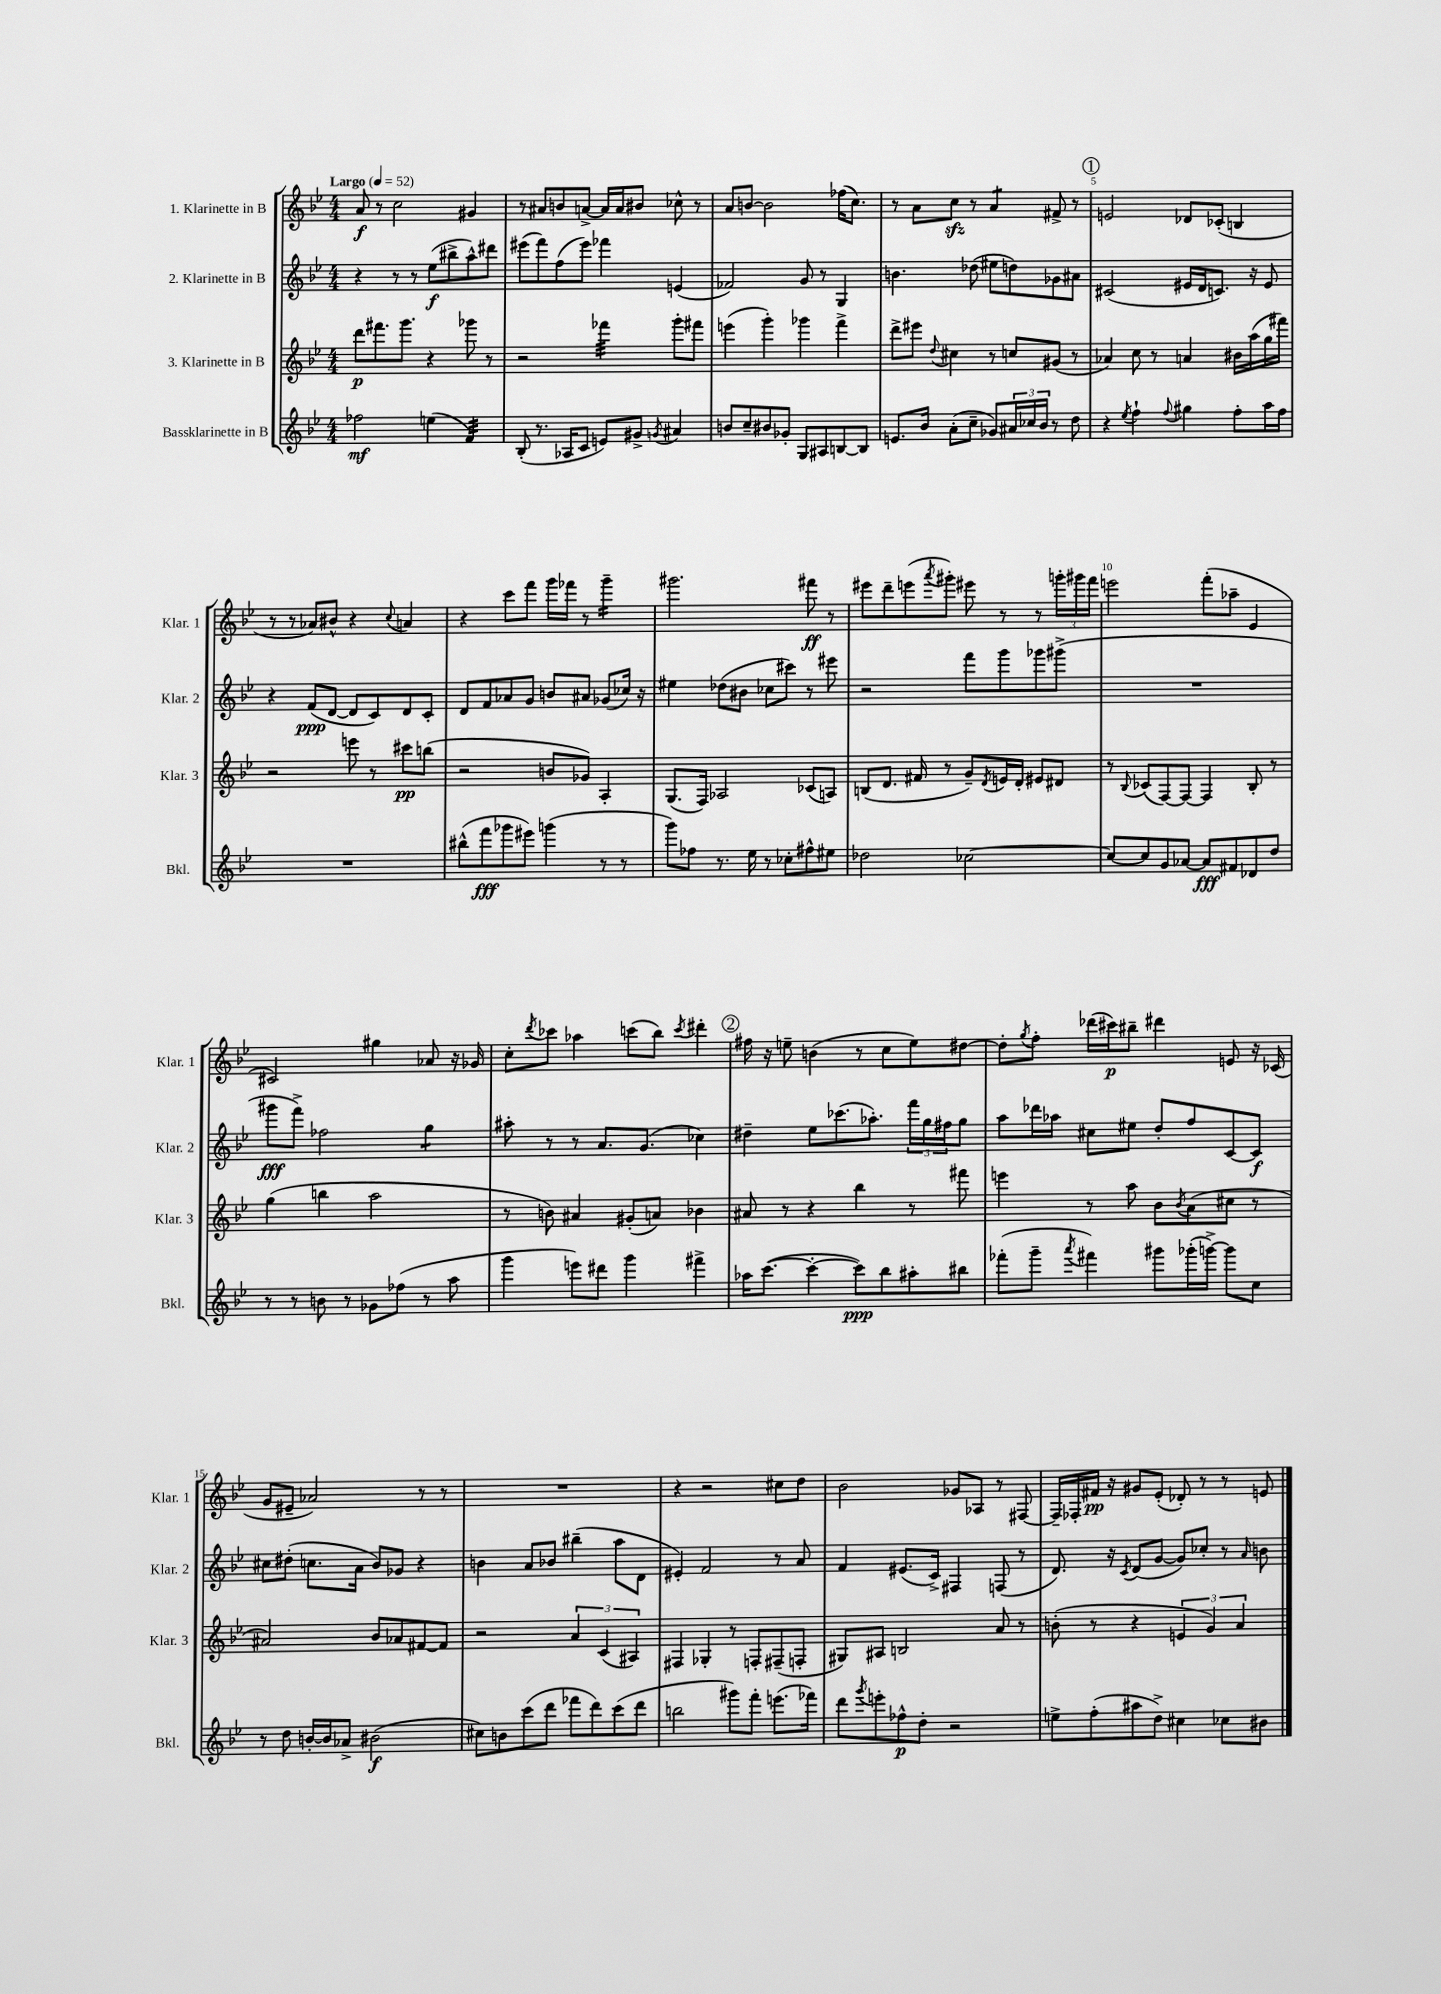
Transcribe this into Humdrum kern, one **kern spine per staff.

**kern	**kern	**kern	**kern
*staff4	*staff3	*staff2	*staff1
*clefG2	*clefG2	*clefG2	*clefG2
*k[b-e-]	*k[b-e-]	*k[b-e-]	*k[b-e-]
*M4/4	*M4/4	*M4/4	*M4/4
*MM52	*MM52	*MM52	*MM52
2ff-\	8ddd\L	4r	8a/
.	8.fff#\	.	8r
.	.	8r	2cc\
.	8.ggg\J	.	.
.	.	8r	.
(4ee\	4r	(8ee-\L	.
.	.	8bb#^\	.
4f/)	8ggg-\	8aa^^\)	4g#/
.	8r	8ddd#\J	.
=	=	=	=
(8B-'/	2r	(8eee#\L	8r
8.r	.	8fff\)	8a#/L
.	.	(8ff\	8b/
16A-/LK	.	.	.
8c/J	.	8eee#\J)	[8a^/J
8e/L)	4fff-\	4fff-\	16a/]LL
.	.	.	16a/J
8g#^/J	.	.	8b#/J
8qg/	.	.	.
4a#/	8ggg'\L	(4e/	8cc-^^\
.	8fff#\J	.	8r
=	=	=	=
8b/L	(4eee\	2f-/)	8a/L
8cc~/	.	.	[8b/J
8b#/	4ggg'\)	.	2b\]
8g-'/J	.	.	.
8G/L	4ggg-\	8g/	.
8A#/	.	8r	.
[8B/	4fff^\	4G/	(16ff-\LK
.	.	.	8.cc\J)
8B/]J	.	.	.
=	=	=	=
8.e/L	8ddd^\L	4.b\	8r
.	8eee#\J	.	8a\L
16b-/Jk	.	.	.
.	8qqdd/	.	.
(8a'\L	4cc#\	.	8cc\J
8cc~\J	.	(8dd-\	8r
8g-/L)	8r	8ee#\L	4a/
24a#/L	8cc/L	8dd\)	.
24cc-/	.	.	.
24b-/JJ	.	.	.
8r	(8g#/J	8g-\	8f#^/
8dd\	8r	8a#\J	8r
=	=	=	=
4r	4a-/)	(2c#/	2e/
8qee-/	.	.	.
4ff`\	8cc\	.	.
.	8r	.	.
8qqff/	.	.	.
4gg#\	4a/	16e#/LL	8d-/L
.	.	16d/J	.
.	.	8.c/J)	(8c-'/J
8ff'\L	16b#\LL	.	4B/
.	(16aa\	16r	.
16aa\L	16gg\	8e#/	.
16ff\JJ	16fff#\JJ)	.	.
=	=	=	=
1r	2r	4r	8r
.	.	.	8r
.	.	(8f/L	8a-/L)
.	.	[8d/J	8b#^^/J
.	8eee\	8d/]L	4r
.	8r	8c/)	.
.	.	.	8qqcc/
.	8ccc#\L	8d/	4a/
.	(8bb\J	8c'/J	.
=	=	=	=
(8bb#^^\L	2r	8d/L	4r
8fff\	.	8f/	.
8ggg-\	.	8a-/	8ccc\L
8eee#\J)	.	8g/J	8fff\J
(4ggg\	8b/L	8b/L	16ggg\LL
.	.	.	16fff-\JJ
.	8g-/J)	8a#/J	8r
8r	4A'/	(8g-/L	4ggg~\
8r	.	16cc-/Jk)	.
.	.	16r	.
=	=	=	=
8ggg\L)	(8.G/L	4ee#\	2.ggg#\
8ff-\J	.	.	.
.	16F/Jk)	.	.
8.r	2A-/	(8dd-\L	.
.	.	8b#\J	.
16ee-\	.	.	.
8r	.	8cc-\L	.
8cc-'\L	.	8ccc#\J)	.
8ff#^^\	(8c-/L	8r	8fff#\
8ee#\J	8A/J)	8eee#\	8r
=	=	=	=
2dd-\	(8B/L	2r	8eee#\L
.	8.d/J	.	8ddd~\
.	.	.	(8eee\
.	16f#/	.	.
.	.	.	8qaaa/
.	8r	.	8ggg#'\J)
[2cc-\	8g~/L)	8fff\L	8eee#\
.	8qd/	.	.
.	16e/L	8ggg\	8r
.	16d'/JJ	.	.
.	8e#/L	8ggg-\	8r
.	8d#/J	(8ggg#^\J	24ggg'\LL
.	.	.	24ggg#\
.	.	.	24fff\JJ
=	=	=	=
8cc-/_L	8r	1r	2eee\
.	8qqB-/	.	.
8cc-/]	(8c-/L	.	.
8g/	[8F/)	.	.
[8a-/J	8F/_J	.	.
8a-/]L	4F/]	.	(8fff'\L
8f#/	.	.	8aa-~\J
8d-/	8B-'/	.	4e-/
8dd/J	8r	.	.
=	=	=	=
8r	(4gg\	8ggg#\L	2c#/)
8r	.	8fff^\J)	.
8b\	4bb\	2ff-\	.
8r	.	.	.
8g-\L	2aa\	.	4gg#\
(8ff-\J	.	.	.
8r	.	4gg\	8a-/
8aa\	.	.	16r
.	.	.	16g-/
=	=	=	=
4ggg\	8r	8aa#'\	8cc'\L
.	.	.	8qddd/
.	8b\)	8r	8ccc-\J
8eee\L)	4a#/	8r	4aa-\
8ddd#\J	.	8.a/L	.
4ggg\	(8g#'/L	.	(8ccc\L
.	.	(8.g/J	.
.	8a/J)	.	8bb-\J)
.	.	.	8qccc/
4fff#^\	4b-\	4cc-\)	4ddd#'\
=	=	=	=
16aa-\LK	8a#/	4dd#~\	16ff#\
([8.ccc\J	.	.	16r
.	8r	.	8ee~\
4ccc'\_	4r	8ee-\L	(4b\
.	.	(8.ccc-\	.
8ccc\]L)	4bb-\	.	8r
.	.	8.aa-'\J)	.
8bb-\	.	.	8cc\L
8aa#'\	8r	24fff\LL	8ee\)
.	.	24gg\	.
.	.	24ff#\J	.
8bb#\J	8fff#\	8gg\J	[8dd#\J
=	=	=	=
(8fff-'\L	4eee\	8aa\L	8dd#'\]L
.	.	.	8qgg/
8ggg~\J	.	16ddd-\L	8ff'\J
.	.	16aa-\JJ	.
8qaaa/	.	.	.
4fff#\)	8r	8cc#\L	(16ddd-\LL
.	.	.	16ccc#\J)
.	8aa\	8ee#\J	8bb#~\J
8ggg#\L	8b-\L	8dd'/L	4ddd#\
.	8qb-/	.	.
(16ggg-'\L	(8a\	8ff/	.
[16ggg^\JJ)	.	.	.
8ggg\]L	8cc#\J	[8c/	8e/
8cc\J	8r	8c/]J	16r
.	.	.	(16c-/
=	=	=	=
8r	2a#/)	8cc#\L	8g/L
8dd\	.	(8dd#'\J	8e#~/J
[16b'/LL	.	8.cc\L	2a-/)
16b/]J	.	.	.
8a-^/J	.	.	.
.	.	16a\Jk	.
(2b#\	8b-/L	8b-/L)	.
.	8a-/	8g-/J	.
.	[8f#/	4r	8r
.	8f#/]J	.	8r
=	=	=	=
8cc#\L)	2r	4b\	1r
8b\	.	.	.
(8ccc\	.	8a/L	.
8ddd\J	.	8b-/J	.
8fff-\L	6a/	(4bb#~\	.
8ddd\)	.	.	.
.	(6c/	.	.
(8ccc\	.	8aa\L	.
.	6A#/)	.	.
8ddd\J	.	8d\J	.
=	=	=	=
2bb\	4F#/	4e#'/)	4r
.	4G-'/	2f/	2r
8ggg#\L)	8r	.	.
8fff'\J	8F'/L	.	.
(8.eee\L	(8F#~/	8r	8cc#\L
.	8F'/J	8a/	8dd\J
16fff-\Jk)	.	.	.
=	=	=	=
8ddd\L	8G#/L)	4f/	2b-\
8qggg/	.	.	.
8eee'\	8A#/J	.	.
8ff-^^\	2B/	(8.e#/L	.
8dd'\J	.	.	.
.	.	16c^/Jk)	.
2r	.	4F#/	8g-/L
.	.	.	8A-/J
.	8a/	(8F/	8r
.	8r	8r	[8F#/
=	=	=	=
8ee^\L	(8b'\	8.d/)	16F#~/]LL
.	.	.	16F-'/
(8ff'\	8r	.	16f#/JJ
.	.	16r	16r
.	.	8qc/	.
8aa#\	4r	(8d/L	8g#/L
8dd^\J)	.	[8g/J	(8e-'/J
4cc#\	6e/	8g/]L)	8d-'/)
.	.	8cc-'/J	8r
.	6g/)	.	.
8cc-\L	.	8r	8r
.	6a/	.	.
.	.	16qqa/	.
8b#\J	.	8b\	8e/
==	==	==	==
*-	*-	*-	*-
